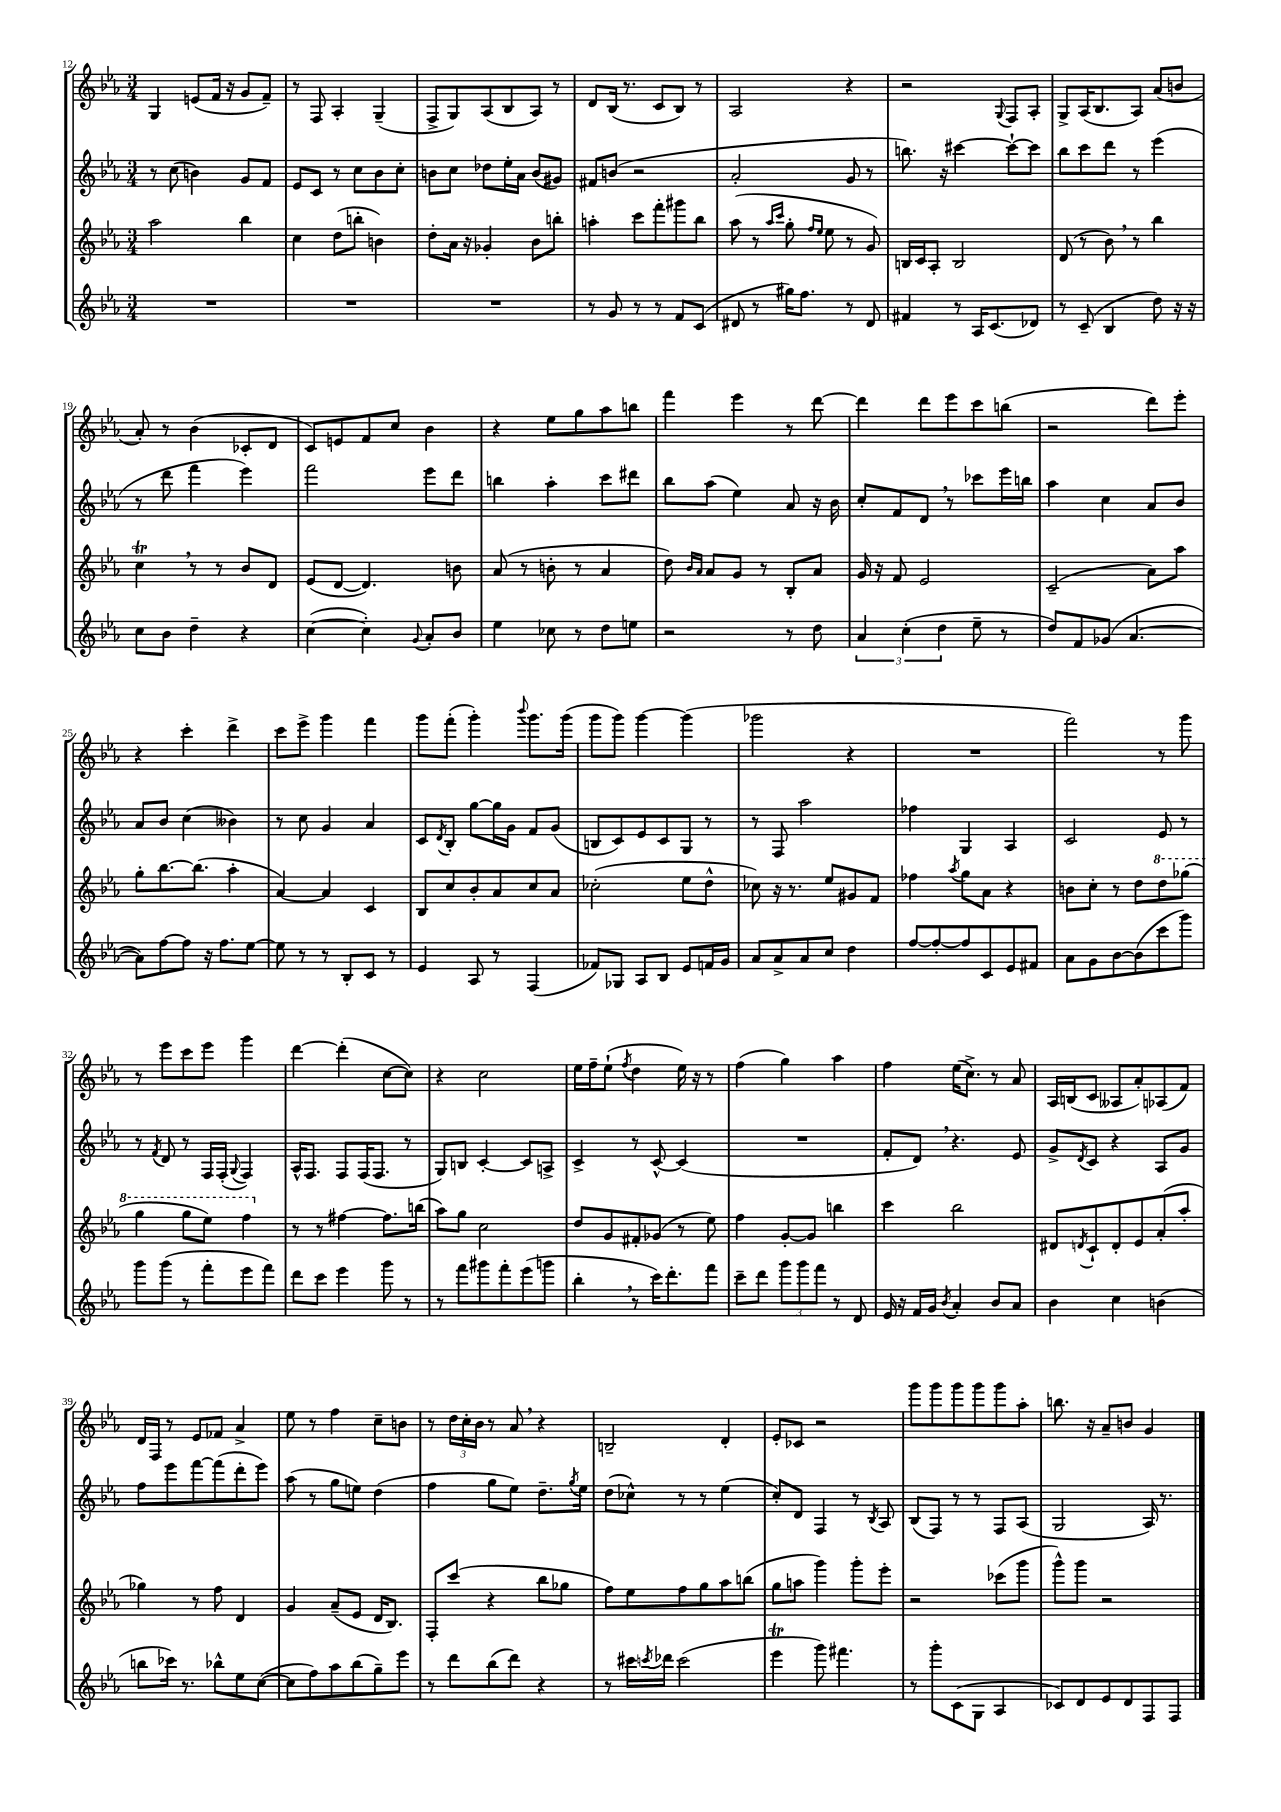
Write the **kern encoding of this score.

**kern	**kern	**kern	**kern
*part4	*part3	*part2	*part1
*staff4	*staff3	*staff2	*staff1
*clefG2	*clefG2	*clefG2	*clefG2
*k[b-e-a-]	*k[b-e-a-]	*k[b-e-a-]	*k[b-e-a-]
*M3/4	*M3/4	*M3/4	*M3/4
=12	=12	=12	=12
2.r	2aa-\	8r	4G/
.	.	(8cc\	.
.	.	4bn\)	(8en/L
.	.	.	16f/Jk
.	.	.	16r
.	4bb-\	8g/L	8g/L
.	.	8f/J	8f~/J)
=13	=13	=13	=13
2.r	4cc\	8e-/L	8r
.	.	8c/J	8F/
.	(8dd\L	8r	4A-'/
.	8bbn'\J	8cc\L	.
.	4bn\)	8b-\	(4G~/
.	.	8cc'\J	.
=14	=14	=14	=14
2.r	8dd'\L	8bn\L	8F^/L
.	16a-\Jk	8cc\J	8G/)
.	16r	.	.
.	4g-X'/	8dd-X\L	(8A-/
.	.	16ee-'\L	8B-/
.	.	16a-\JJ	.
.	8b-\L	(8b/L	8A-/J)
.	8bbn'\J	8g#X/J)	8r
=15	=15	=15	=15
8r	4aan'\	8f#X/L	8d/L
8g/	.	(8bn/J	(16B-/Jk
.	.	.	8.r
8r	8ccc\L	2r	.
8r	8fff'\	.	8c/L
8f/L	8ggg#X\	.	8B-/J)
(8c/J	8bb-\J	.	8r
=16	=16	=16	=16
8d#X/	(8aa-\	2a-'/	2A-/
8r	8r	.	.
.	16qqaa-/LL	.	.
.	16qqccc/JJ	.	.
16gg#X\KL)	8gg'\	.	.
8.ff\J	.	.	.
.	16qqff/LL	.	.
.	16qqee-/JJ	.	.
.	8ee-\	.	.
8r	8r	8g/	4r
8d#/	8g/)	8r	.
=17	=17	=17	=17
4f#X/	16Bn/LL	8.bbn\)	2r
.	16c/J	.	.
.	8A-'/J	.	.
.	.	16r	.
8r	2B/	[4ccc#X\	.
16A-/KL	.	.	.
(8.c/	.	.	.
.	.	.	8qqG/
.	.	8ccc#`\L_	8F/L
8d-X/J)	.	8ccc#\J]	8A-'/J
=18	=18	=18	=18
8r	(8d/	8bb-\L	8G^/L
(8c~/	8r	8ccc\	(16A-/K
.	.	.	8.B-/
4B-/	8b-,\)	8ddd\J	.
.	8r	8r	8A-/J)
8dd\)	4bb-\	(4eee-\	(8a-/L
16r	.	.	8bn/J
16r	.	.	.
!!LO:LB:g=z
=19	=19	=19	=19
8cc\L	4ccT,\	8r	8a-'/)
8b-\J	.	8ddd\	8r
4dd~\	8r	4fff\	(4b-\
.	8r	.	.
4r	8b-/L	4eee-\)	8c-X'/L
.	8d/J	.	8d/J
=20	=20	=20	=20
([4cc\	(8e-/L	2fff\	8c/L)
.	[8d/J	.	8en/
4cc'\])	4.d/])	.	8f/
.	.	.	8cc/J
8qqg/	.	.	.
8a-'/L	.	8eee-\L	4b-\
8b-/J	8bn\	8ddd\J	.
=21	=21	=21	=21
4ee-\	(8a-/	4bbn\	4r
.	8r	.	.
8cc-X\	8bn'\	4aa-'\	8ee-\L
8r	8r	.	8gg\
8dd\L	4a-/	8ccc\L	8aa-\
8een\J	.	8ddd#X\J	8bbn\J
=22	=22	=22	=22
2r	8dd\)	8bb-\L	4fff\
.	16qqb-/LL	.	.
.	16qqa-/JJ	.	.
.	8a-/L	(8aa-\J	.
.	8g/J	4ee-\)	4eee-\
.	8r	.	.
8r	8B-'/L	8a-/	8r
8dd\	8a-/J	16r	[8ddd\
.	.	16b-\	.
=23	=23	=23	=23
6a-/	16g/	8cc'/L	4ddd\]
.	16r	.	.
.	8f/	8f/	.
(6cc'\	.	.	.
.	2e-/	8d,/J	8ddd\L
6dd\	.	.	.
.	.	8r	8eee-\
8ee-~\	.	8ccc-X\L	8ccc\
8r	.	16eee-\L	(8bbn\J
.	.	16bbn\JJ	.
=24	=24	=24	=24
8dd/L)	(2c~/	4aa-\	2r
8f/	.	.	.
(8g-X/J	.	4cc\	.
[4.a-/	.	.	.
.	8a-\L)	8a-/L	8ddd\L)
.	8aa-\J	8b-/J	8eee-'\J
!!LO:LB:g=z
=25	=25	=25	=25
8a-\L])	8gg'\L	8a-/L	4r
[8ff\	[8.bb-\	8b-/J	.
8ff\J]	.	(4cc\	4ccc'\
.	(8.bb-\J]	.	.
16r	.	.	.
8.ff\L	.	.	.
.	4aa-'\	4b--X\)	4ddd^\
[8ee-\J	.	.	.
=26	=26	=26	=26
8ee-\]	[4a-/)	8r	8ccc\L
8r	.	8cc\	8eee-^\J
8r	4a-/]	4g/	4ggg\
8B-'/L	.	.	.
8c/J	4c/	4a-/	4fff\
8r	.	.	.
=27	=27	=27	=27
4e-/	8B-/L	8c/L	8ggg\L
.	.	8qd/	.
.	8cc/	8B-'/J	(8fff'\J
8A-/	8b-'/	[8gg\L	4ggg'\)
8r	8a-/	16gg\L]	.
.	.	16g\JJ	.
.	.	.	8qqbbb-/
(4F/	8cc/	8f/L	8.ggg\L
.	8a-/J	(8g/J	.
.	.	.	(16ggg\Jk
=28	=28	=28	=28
8f-X/L)	(2cc-X'\	8Bn/L	8ggg\L
8G-X/J	.	8c/)	8ggg\J)
8A-/L	.	8e-/	[4ggg\
8B-/J	.	8c/	.
8e-/L	8ee-\L	8G/J	(4ggg\]
16fn/L	8dd^^\J	8r	.
16g/JJ	.	.	.
=29	=29	=29	=29
8a-/L	8cc-X\)	8r	2ggg-X\
8a-^/	16r	8F/	.
.	8.r	.	.
8a-/	.	2aa-\	.
8cc/J	8ee-/L	.	.
4dd\	8g#X/	.	4r
.	8f/J	.	.
=30	=30	=30	=30
[8ff/L	4ff-X\	4ff-X\	2.r
8ff'/_	.	.	.
.	8qaa-/	.	.
8ff/]	8gg\L	4G/	.
8c/	8a-\J	.	.
8e-/	4r	4A-/	.
8f#X/J	.	.	.
=31	=31	=31	=31
8a-\L	8bn\L	2c/	2fff\)
8g\	8cc'\J	.	.
[8b-\	8r	.	.
(8b-\]	8dd\L	.	.
*	*8va	*	*
8ccc\	8ddd\	8e-/	8r
8ggg\J)	(8ggg-X\J	8r	8ggg\
!!LO:LB:g=z
=32	=32	=32	=32
8ggg\L	4ggg\	8r	8r
.	.	8qf/	.
(8ggg\J	.	8d/	8eee-\L
8r	8ggg\L	8r	8ccc\
8fff'\L	8eee-\J)	16F/LL	8eee-\J
.	.	(16F'/JJ	.
.	.	8qqG/	.
8eee-\	4fff\	4F/)	4ggg\
8fff\J)	.	.	.
=33	=33	=33	=33
*	*X8va	*	*
8ddd\L	8r	16A-^^/KL	[4ddd\
.	.	8.F/J	.
8ccc\J	8r	.	.
4eee-\	[4ff#X\	8F/L	(4ddd'\]
.	.	(16F/K	.
.	.	8.F/J	.
8ggg\	8.ff#\L]	.	[8cc\L
8r	.	8r	8cc\J])
.	(16bbn\Jk	.	.
=34	=34	=34	=34
8r	8aa-\L)	8G/L)	4r
8fff\L	8gg\J	8Bn/J	.
8ggg#X\	2cc\	[4c'/	2cc\
8fff'\	.	.	.
(8eee-\	.	8c/L]	.
8gggn\J	.	8An^/J	.
=35	=35	=35	=35
4bb-',\	8dd/L	4c^/	16ee-\LL
.	.	.	16ff~\J
.	8g/	.	(8ee-`\J
.	.	.	8qff/
8r	8f#X'/	8r	4dd\
16ccc\KL)	(8g-X/J	[8c^^/	.
8.ddd'\	.	.	.
.	8r	(4c/]	16ee-\)
.	.	.	16r
8fff\J	8ee-\)	.	8r
=36	=36	=36	=36
8ccc~\L	4ff\	2.r	(4ff\
8ddd\J	.	.	.
12ggg\L	[8g'/L	.	4gg\)
12ggg\	.	.	.
.	8g/J]	.	.
12fff\J	.	.	.
8r	4bbn\	.	4aa-\
8d/	.	.	.
=37	=37	=37	=37
16e-/	4ccc\	8f'/L	4ff\
16r	.	.	.
16f/LL	.	8d,/J)	.
16g/JJ	.	.	.
8qb-/	.	.	.
4a-'/	2bb-\	4.r	(16ee-\KL
.	.	.	8.cc^\J)
8b-/L	.	.	8r
8a-/J	.	8e-/	8a-/
=38	=38	=38	=38
4b-\	8d#X/L	8g^/L	16A-/LL
.	.	.	(16Bn/J
.	8qdn/	8qd/	.
.	8c`/	8c/J	8c/J
4cc\	8d'/	4r	8A--X/L
.	8e-/	.	8a-'/)
(4bn\	(8a-'/	8A-/L	(8A-X/
.	8aa-'/J	8g/J	8f/J)
!!LO:LB:g=z
=39	=39	=39	=39
8bbn\L	4gg-X\)	8ff\L	16d/LL
.	.	.	16F/JJ
16ccc-X\Jk)	.	8eee-\	8r
8.r	.	.	.
.	8r	[8fff\	8e-/L
8bb-X^^\L	8ff\	(8fff\]	8f-X/J
8ee-\	4d/	8ddd'\	4a-^/
([8cc\J	.	8eee-\J)	.
=40	=40	=40	=40
8cc\L]	4g/	(8aa-\	8ee-\
8ff\)	.	8r	8r
8aa-\	(8a-~/L	8gg\L	4ff\
(8bb-\	8e-/J	8een\J)	.
8gg~\)	16d/KL	(4dd\	8cc~\L
.	8.B-/J)	.	.
8eee-\J	.	.	8bn\J
=41	=41	=41	=41
8r	8F'/L	4ff\	8r
8ddd\L	(8ccc/J	.	24dd\LL
.	.	.	24cc'\
.	.	.	24b-\JJ
(8bb-\	4r	8gg\L	8r
8ddd\J)	.	8ee-\J)	8a-,/
4r	8bb-\L	8.dd~\L	4r
.	8gg-X\J	.	.
.	.	8qgg/	.
.	.	16ee-\Jk	.
=42	=42	=42	=42
8r	8ff\L)	(8dd\L	2Bn~/
16ccc#X\LL	8ee-\	8cc-X^^\J)	.
8qcccn/	.	.	.
16ddd-X\JJ	.	.	.
(2ccc\	8ff\	8r	.
.	8gg\	8r	.
.	8aa-\	(4ee-\	4d'/
.	(8bbn\J	.	.
=43	=43	=43	=43
4eee-T\	8gg\L	8cc'/L)	8e-'/L
.	8aan\J	8d/J	8c-X/J
8ggg\)	4ggg\)	4F/	2r
4.fff#X\	.	.	.
.	8ggg'\L	8r	.
.	.	8qB-/	.
.	8eee-'\J	8A-/	.
=44	=44	=44	=44
8r	2r	(8B-/L	8ggg\L
8ggg'\L	.	8F/J)	8ggg\
(8c\	.	8r	8ggg\
8G\J	.	8r	8ggg\
4A-/	(8ccc-X\L	8F/L	8ggg\
.	8ggg\J	(8A-/J	8aa-'\J
=45	=45	=45	=45
8c-X/L)	8ggg^^\L)	2G/	8.bbn\
8d/	8ggg\J	.	.
.	.	.	16r
8e-/	2r	.	8a-~/L
8d/	.	.	8bn/J
8F/	.	16A-/)	4g/
.	.	8.r	.
8F/J	.	.	.
==	==	==	==
*-	*-	*-	*-
